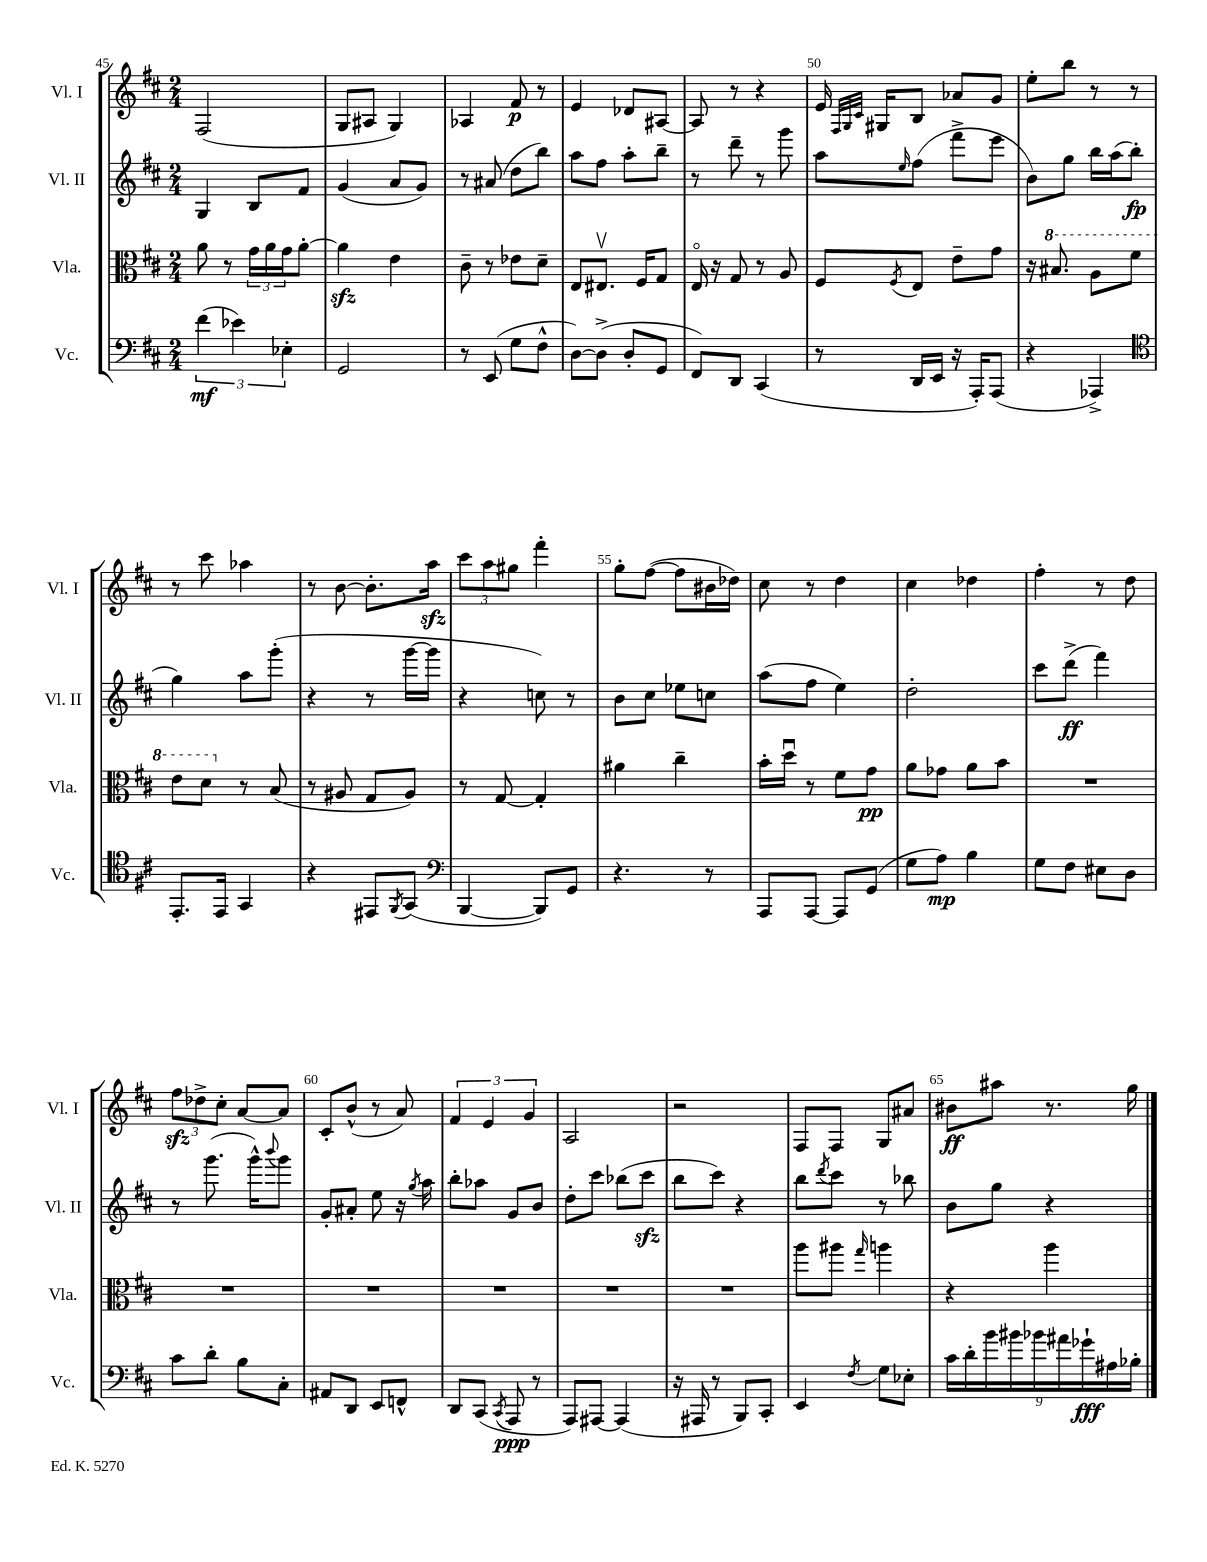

**kern	**kern	**kern	**kern
*staff4	*staff3	*staff2	*staff1
*clefF4	*clefC3	*clefG2	*clefG2
*k[f#c#]	*k[f#c#]	*k[f#c#]	*k[f#c#]
*M2/4	*M2/4	*M2/4	*M2/4
(6f#	8a	4G	(2F#
.	8r	.	.
6e-)	.	.	.
.	24g	8B	.
.	24a	.	.
6E-'	24g	.	.
.	[8a'	8f#	.
=	=	=	=
2GG	4a]	(4g	8G
.	.	.	8A#
.	4e	8a	4G)
.	.	8g)	.
=	=	=	=
8r	8c#~	8r	4A-
(8EE	8r	(8a#	.
8G	8e-	8dd	8f#
8F#^^	8d~	8bb)	8r
=	=	=	=
[8D)	8E	8aa	4e
(8D^]	8.E#v	8ff#	.
8D'	.	8aa'	8d-
.	16F#	.	.
8GG	8G	8bb~	[8A#
=	=	=	=
8FF#)	16Eo	8r	8A#]
.	16r	.	.
8DD	8G	8ddd~	8r
(4CC#	8r	8r	4r
.	8A	8ggg	.
=	=	=	=
8r	8F#	8aa	16e
.	.	.	32qqF#
.	.	.	32qqG
.	.	.	32qqc#
.	.	.	16G#
.	8qF#	16qqee	.
16DD	8E	(8ff#	8B
16EE	.	.	.
16r	8e~	8fff#^	8a-
16AAA')	.	.	.
(8AAA	8g	8eee	8g
=	=	=	=
4r	16r	8b)	8ee'
.	8.b#	.	.
.	.	8gg	8bb
4AAA-^)	8a	16bb	8r
.	.	(16aa	.
.	8ff#	8bb'	8r
=	=	=	=
*clefC4	*	*	*
8.EE'	8ee	4gg)	8r
.	8dd	.	8ccc#
16EE	.	.	.
4GG	8r	8aa	4aa-
.	(8B	(8ggg'	.
=	=	=	=
4r	8r	4r	8r
.	8A#	.	[8b
8EE#	8G	8r	8.b']
8qFF#	.	.	.
(8GG	8A#)	[16ggg	.
.	.	16ggg]	16aa
=	=	=	=
*clefF4	*	*	*
[4BBB	8r	4r	12ccc#
.	.	.	12aa
.	[8G	.	.
.	.	.	12gg#
8BBB])	4G']	8cc)	4fff#'
8GG	.	8r	.
=	=	=	=
4.r	4a#	8b	8gg'
.	.	8cc#	([8ff#
.	4cc#~	8ee-	8ff#]
8r	.	8cc	16b#
.	.	.	16dd-)
=	=	=	=
8AAA	16b'	(8aa	8cc#
.	16ddu	.	.
[8AAA	8r	8ff#	8r
8AAA]	8f#	4ee)	4dd
(8GG	8g	.	.
=	=	=	=
8G	8a	2dd'	4cc#
8A)	8g-	.	.
4B	8a	.	4dd-
.	8b	.	.
=	=	=	=
8G	2r	8ccc#	4ff#'
8F#	.	(8ddd^	.
8E#	.	4fff#)	8r
8D	.	.	8dd
=	=	=	=
8c#	2r	8r	12ff#
.	.	.	12dd-^
8d'	.	(8.ggg	.
.	.	.	12cc#'
8B	.	.	[8a
.	.	16ggg^^)	.
.	.	8qqbbb	.
8C#'	.	8ggg	8a]
=	=	=	=
8AA#	2r	8g'	8c#'
8DD	.	8a#'	(8b^^
8EE	.	8ee	8r
8FF^^	.	16r	8a)
.	.	8qgg	.
.	.	16aa	.
=	=	=	=
8DD	2r	8bb'	6f#
(8CC#	.	8aa-	.
.	.	.	6e
8qCC#	.	.	.
8AAA	.	8g	.
.	.	.	6g
8r	.	8b	.
=	=	=	=
8AAA)	2r	8dd'	2A
[8AAA#	.	8ccc#	.
(4AAA#]	.	(8bb-	.
.	.	8ccc#	.
=	=	=	=
16r	2r	8bb	2r
16AAA#	.	.	.
8r	.	8ccc#)	.
8BBB)	.	4r	.
8CC#'	.	.	.
=	=	=	=
4EE	8aa	8bb	8F#
.	.	8qddd	.
.	8aa#	8ccc#	8F#
8qF#	16qqgg	.	.
8G	4aa	8r	8G
8E-'	.	8bb-	8a#
=	=	=	=
18c#	4r	8b	8b#
18d'	.	.	.
18b	.	.	.
.	.	8gg	8aa#
18b#	.	.	.
18b-	.	.	.
.	4aa	4r	8.r
18a#	.	.	.
18g-`	.	.	.
18A#	.	.	.
.	.	.	16gg
18B-'	.	.	.
==	==	==	==
*-	*-	*-	*-
